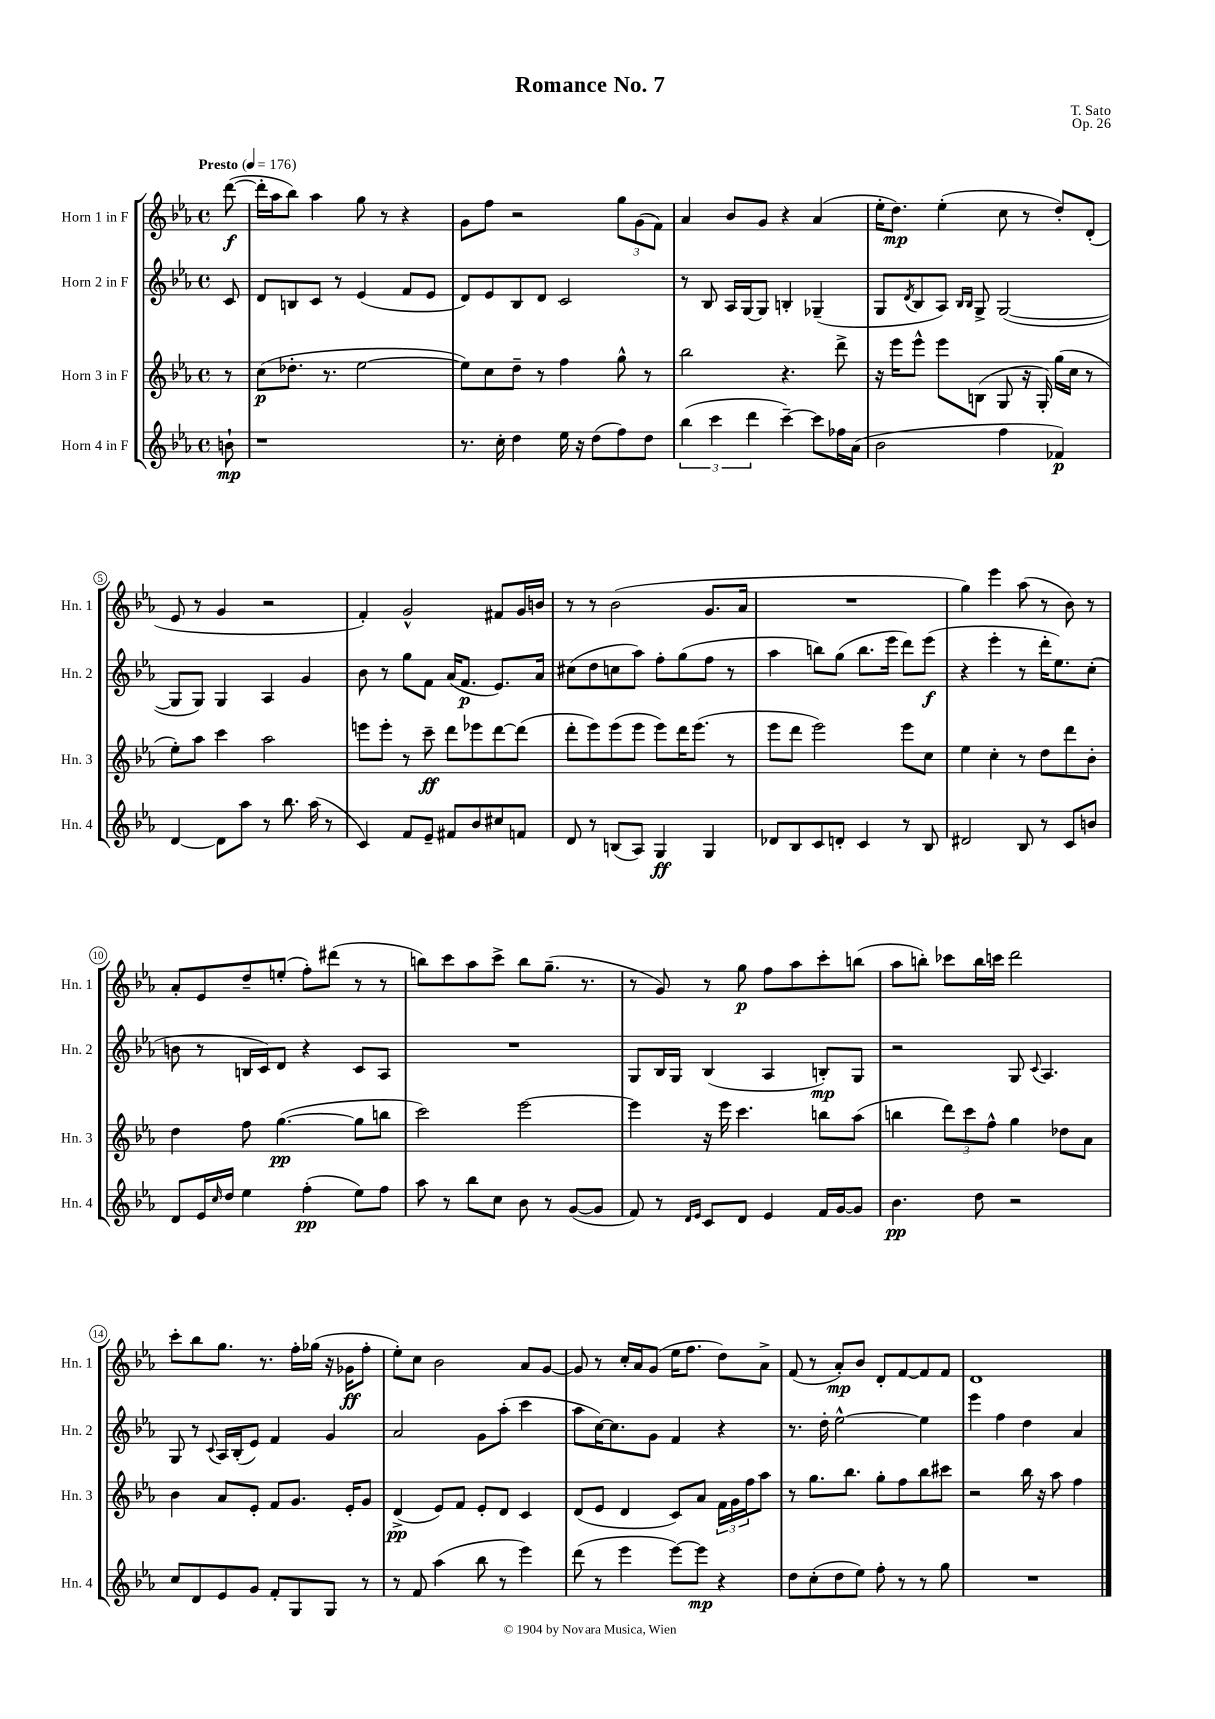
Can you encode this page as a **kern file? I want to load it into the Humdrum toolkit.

**kern	**kern	**kern	**kern
*staff4	*staff3	*staff2	*staff1
*clefG2	*clefG2	*clefG2	*clefG2
*k[b-e-a-]	*k[b-e-a-]	*k[b-e-a-]	*k[b-e-a-]
*M4/4	*M4/4	*M4/4	*M4/4
*met(c)	*met(c)	*met(c)	*met(c)
*MM176	*MM176	*MM176	*MM176
8b`	8r	8c	([8ddd
=	=	=	=
1r	(8cc	8d	16ddd']
.	.	.	16aa-
.	8.dd-'	8B	8bb-)
.	.	8c	4aa-
.	8.r	.	.
.	.	8r	.
.	[2ee-	(4e-	8gg
.	.	.	8r
.	.	8f	4r
.	.	8e-	.
=	=	=	=
8.r	8ee-])	8d)	8g
.	8cc	8e-	8ff
16cc'	.	.	.
4dd	8dd~	8B-	2r
.	8r	8d	.
16ee-	4ff	2c	.
16r	.	.	.
(8dd	.	.	.
8ff)	8gg^^	.	12gg
.	.	.	(12g
8dd	8r	.	.
.	.	.	12f)
=	=	=	=
(6bb-	2bb-	8r	4a-
.	.	8B-	.
6ccc	.	.	.
.	.	16A-	8b-
.	.	[16G	.
6ddd	.	.	.
.	.	8G]	8g
[4ccc~)	4.r	4B'	4r
8ccc]	.	(4G-~	(4a-
16ff-	8ddd^	.	.
(16a-	.	.	.
=	=	=	=
2b-	16r	8G	16ee-'
.	16eee-	.	8.dd)
.	.	8qd	.
.	8eee-^^	8B-	.
.	8eee-	8A-)	(4ee-'
.	.	16qqB-	.
.	.	16qqB-	.
.	(8B	8G^	.
4ff	8G	([2G	8cc
.	16r	.	8r
.	16G')	.	.
4f-)	(16gg	.	8dd')
.	16cc	.	.
.	8r	.	(8d'
=	=	=	=
[4d	8ee-')	8G]	8e-
.	8aa-	8G)	8r
8d]	4ccc	4G	4g
8aa-	.	.	.
8r	2aa-	4A-	2r
8.bb-	.	.	.
.	.	4g	.
(16aa-	.	.	.
8r	.	.	.
=	=	=	=
4c)	8eee	8b-	4f')
.	8eee'	8r	.
8f	8r	8gg	2g^^
8e-~	8ccc~	8f	.
8f#	8ddd	(16a-	.
.	.	8.f	.
8b-	8eee-	.	.
8cc#	[8ddd	8.e-)	8f#
8f	(8ddd]	.	16g
.	.	16a-	16b
=	=	=	=
8d	8ddd'	(8cc#	8r
8r	8eee-)	8dd	8r
(8B	(8eee-	8cc	(2b-
8A-)	8eee-	8aa-)	.
4G	8eee-)	8ff'	.
.	16ddd	(8gg	.
.	(8.eee-	.	.
4G	.	8ff	8.g
.	8r	8r	.
.	.	.	16a-
=	=	=	=
8d-	8eee-	4aa-	1r
8B-	8ddd	.	.
8c	2eee-)	8bb)	.
8d'	.	(8gg	.
4c	.	8.bb	.
.	.	16eee-	.
8r	8eee-	8ddd)	.
8B-	8cc	(8eee-	.
=	=	=	=
2d#	4ee-	4r	4gg)
.	4cc'	4eee-'	4eee-
8B-	8r	8r	(8aa-
8r	8dd	16ddd'	8r
.	.	8.ee-)	.
8c	8ddd	.	8b-)
8b	8b-'	(8cc'	8r
=	=	=	=
8d	4dd	8b	8a-'
16e-	.	8r	8e-
16qqcc	.	.	.
16dd	.	.	.
4ee-	8ff	16B	8dd~
.	.	16c)	.
.	([4.gg	8d	(8ee'
(4ff'	.	4r	8ff')
.	.	.	(8ddd#
8ee-)	8gg]	8c	8r
8ff	8bb	8A-	8r
=	=	=	=
8aa-	2ccc)	1r	8bb)
8r	.	.	8ccc
8bb-	.	.	8aa-
8cc	.	.	8ccc^
8b-	[2eee-	.	8bb
8r	.	.	(8.gg~
([8g	.	.	.
.	.	.	8.r
8g]	.	.	.
=	=	=	=
8f)	4eee-]	8G	8r
8r	.	16B-	8g)
.	.	16G	.
16qqd	.	.	.
16qqe-	.	.	.
8c	16r	(4B-	8r
.	16eee-	.	.
8d	4.ccc	.	8gg
4e-	.	4A-	8ff
.	.	.	8aa-
16f	8bb	8B')	8ccc'
[16g	.	.	.
8g]	(8aa-	8G	(8bb
=	=	=	=
4.b-	4bb	2r	8aa-
.	.	.	8bb')
.	12ddd)	.	8ccc-
.	12ccc	.	.
8dd	.	.	16bb
.	12ff^^	.	.
.	.	.	16ccc
2r	4gg	8G	2ddd
.	.	8qqc	.
.	.	4.A-	.
.	8dd-	.	.
.	8a-	.	.
=	=	=	=
8cc	4b-	8G	8ccc'
8d	.	8r	8bb-
.	.	8qqc	.
8e-	8a-	16A-	8.gg
.	.	(16B-'	.
8g	8e-'	8e-)	.
.	.	.	8.r
8f'	8f	4f	.
8G	8.g	.	16ff'
.	.	.	(16gg-
8G	.	4g	16r
.	16e-'	.	16g-
8r	8g	.	8ff'
=	=	=	=
8r	(4d^	2a-	8ee-')
8f	.	.	8cc
(4aa-	8e-)	.	2b-
.	8f	.	.
8bb-	8e-'	8g	.
8r	8d	(8aa-'	.
4eee-)	4c	4ccc	8a-
.	.	.	[8g
=	=	=	=
(8ddd	(8d	8aa-	8g]
8r	8e-	[16cc)	8r
.	.	8.cc]	.
4eee-	4d	.	16cc'
.	.	.	16a-
.	.	8g	(8g
[8eee-)	8c)	4f	16ee-
.	.	.	8.ff
8eee-]	8a-	.	.
4r	24f	4r	8dd)
.	24g	.	.
.	24ff	.	.
.	8aa-	.	8a-^
=	=	=	=
8dd	8r	8.r	(8f
(8cc'	8.gg	.	8r
.	.	16dd'	.
8dd	.	[2ee-^^	8a-')
.	8.bb-	.	.
8ee-)	.	.	8b-
8ff'	8gg'	.	8d'
8r	8ff	.	[8f
8r	8bb-	4ee-]	8f]
8gg	8ccc#	.	8f
=	=	=	=
1r	2r	4eee-	1d
.	.	4ff	.
.	16bb-	4dd	.
.	16r	.	.
.	8aa-	.	.
.	4ff	4a-	.
==	==	==	==
*-	*-	*-	*-
